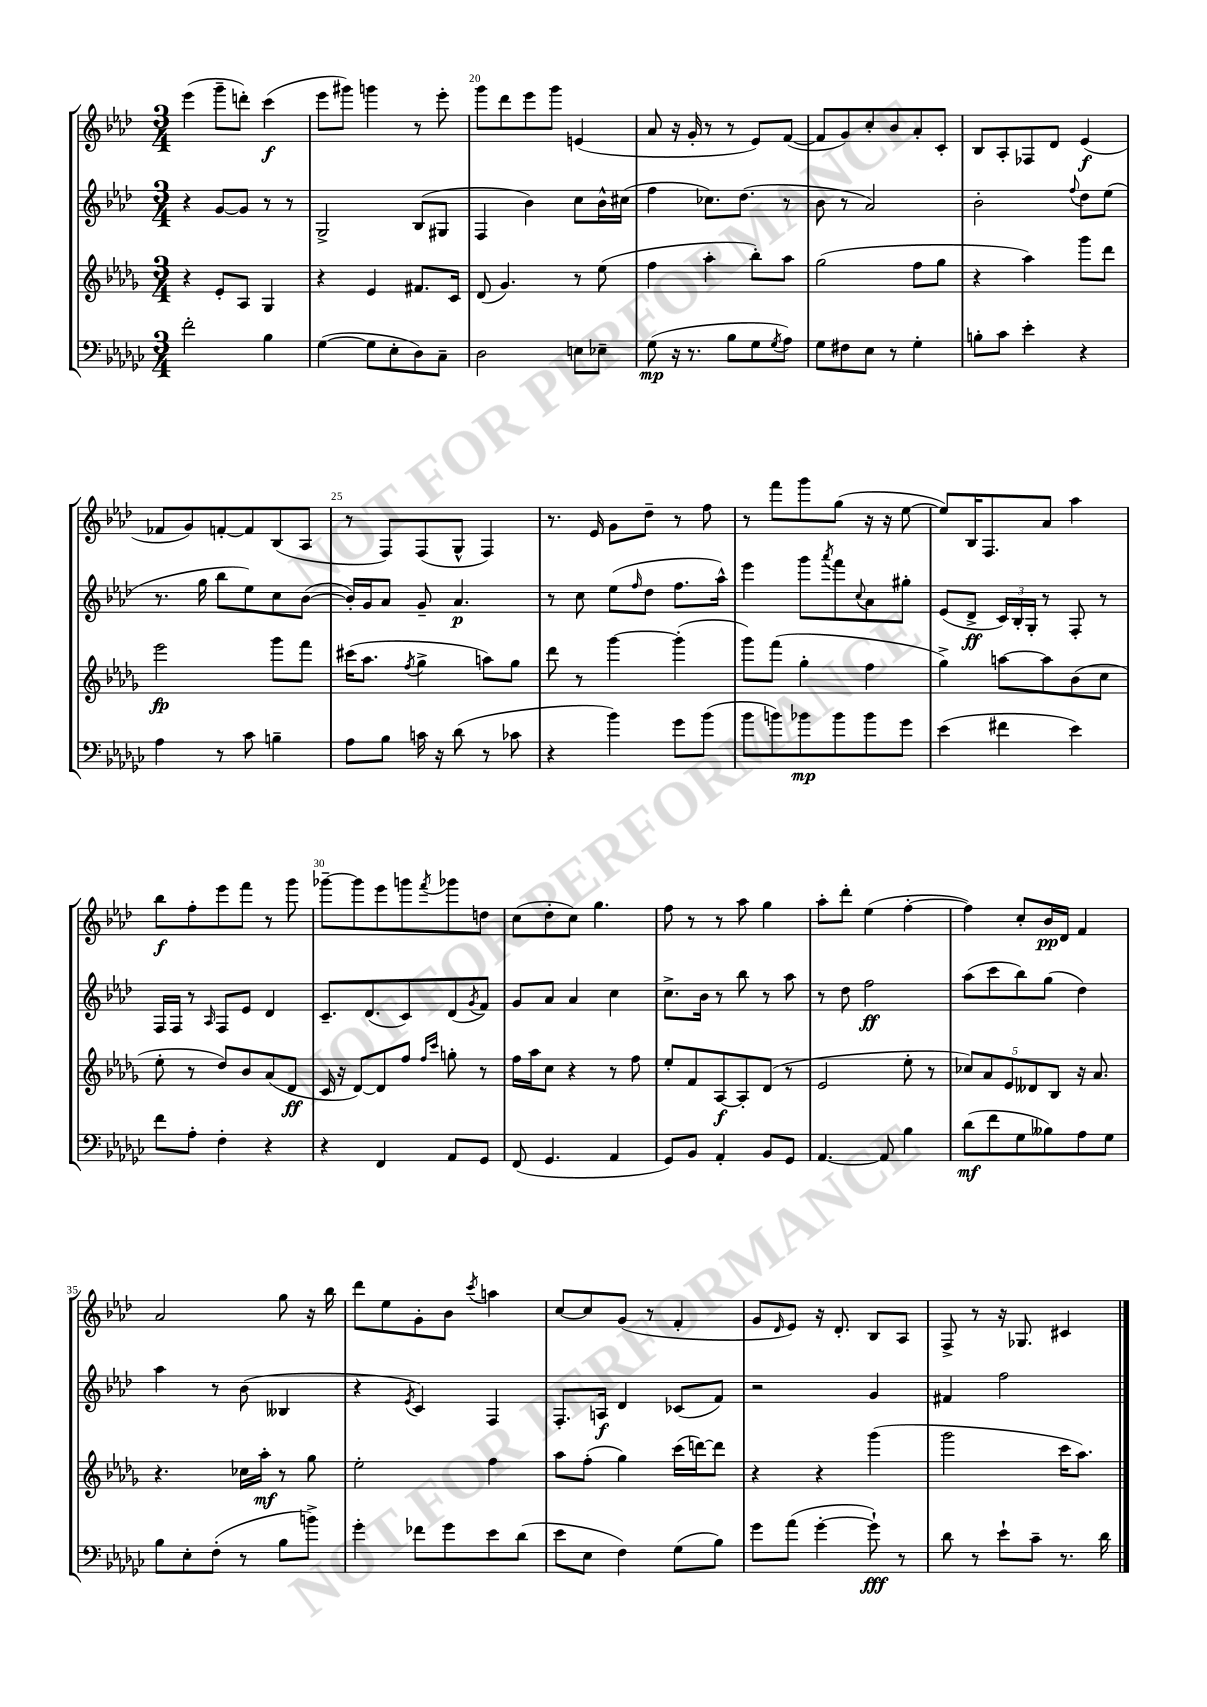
<<
\new StaffGroup <<
\new Staff = "s0" {
    \clef treble \key aes \major \numericTimeSignature \time 3/4
    ees'''4( g'''8-- d'''8-.) c'''4\f( |
    ees'''8 gis'''8) g'''4 r8 ees'''8-. |
    g'''8 des'''8 ees'''8 g'''8 e'4( |
    aes'8 r16 g'16-. r8 r8 ees'8) f'8~( |
    f'8 g'8) c''8-. bes'8 aes'8-. c'8-. |
    bes8 aes8-. fes8 des'8 ees'4\f( |
    fes'8 g'8) f'8~-. f'8 bes8( aes8 |
    r8 f8) f8( g8-^ f4) |
    r8. ees'16 g'8 des''8-- r8 f''8 |
    r8 f'''8 g'''8 g''8( r16 r16 ees''8~ |
    ees''8) bes16 f8. aes'8 aes''4 |
    bes''8\f f''8-. ees'''8 f'''8 r8 g'''8 |
    ges'''8~-- ges'''8 ees'''8 g'''8 \acciaccatura { f'''8 } ges'''8 d''8 |
    c''8( des''8-. c''8) g''4. |
    f''8 r8 r8 aes''8 g''4 |
    aes''8-. des'''8-. ees''4( f''4~-. |
    f''4) c''8-. bes'16\pp des'16 f'4 |
    aes'2 g''8 r16 bes''16 |
    des'''8 ees''8 g'8-. bes'8 \acciaccatura { c'''8 } a''4 |
    c''8~ c''8 g'8( r8 f'4-. |
    g'8 \grace { des'16 } ees'8) r16 des'8.-. bes8 aes8 |
    f8-> r8 r16 ges8. cis'4 \bar "|." |
}
\new Staff = "s1" {
    \clef treble \key aes \major \numericTimeSignature \time 3/4
    r4 g'8~ g'8 r8 r8 |
    g2-> bes8( gis8 |
    f4 bes'4) c''8 bes'16-^ cis''16( |
    f''4 ces''8.) des''8.( r8 |
    bes'8 r8 aes'2) |
    bes'2-. \appoggiatura { f''8 } des''8 ees''8( |
    r8. g''16 bes''8 ees''8) c''8 bes'8~( |
    bes'16-.) g'16 aes'8 g'8-- aes'4.\p |
    r8 c''8 ees''8( \grace { f''16 } des''8 f''8. aes''16-^) |
    ees'''4 g'''8 \acciaccatura { aes'''8 } f'''8 \appoggiatura { c''8 } aes'8 gis''8-. |
    ees'8( des'8->\ff \tuplet 3/2 { c'16) bes16-. g16-. } r8 f8-. r8 |
    f16 f16 r8 \grace { aes16 } f8 ees'8 des'4 |
    c'8.-- des'8.( c'8) des'8( \acciaccatura { g'8 } f'8) |
    g'8 aes'8 aes'4 c''4 |
    c''8.-> bes'16 r8 bes''8 r8 aes''8 |
    r8 des''8 f''2\ff |
    aes''8( c'''8 bes''8) g''8( des''4) |
    aes''4 r8 bes'8( beses4 |
    r4 \acciaccatura { ees'8 } c'4) f4 |
    f8.-. a16\f des'4 ces'8( f'8) |
    r2 g'4 |
    fis'4 f''2 \bar "|." |
}
\new Staff = "s2" {
    \clef treble \key des \major \numericTimeSignature \time 3/4
    r4 ees'8-. aes8 ges4 |
    r4 ees'4 fis'8. c'16 |
    des'8( ges'4.) r8 ees''8( |
    f''4 aes''4-. bes''8-.) aes''8 |
    ges''2( f''8 ges''8 |
    r4 aes''4) ges'''8 des'''8 |
    ees'''2\fp ges'''8 f'''8 |
    cis'''16( aes''8. \acciaccatura { f''8 } ges''4-> a''8) ges''8 |
    des'''8 r8 ges'''4~ ges'''4-.( |
    ges'''8) f'''8( ges''4-. f''4 |
    ges''4->) a''8~ a''8 bes'8( c''8 |
    ees''8-. r8 des''8) bes'8 aes'8( des'8\ff |
    c'16 r16 des'8~) des'8 f''8 \grace { f''16 c'''16 } g''8-. r8 |
    f''16 aes''16 c''8 r4 r8 f''8 |
    ees''8-. f'8 aes8~\f aes8-. des'8( r8 |
    ees'2 ees''8-. r8 |
    \tuplet 5/4 { ces''8) aes'8 ees'8 deses'8 bes8 } r16 aes'8. |
    r4. ces''16 aes''16-.\mf r8 ges''8 |
    ees''2-. f''4 |
    aes''8 f''8-.( ges''4) c'''16( d'''16~) d'''8 |
    r4 r4 ges'''4( |
    ges'''2 c'''16 aes''8.) \bar "|." |
}
\new Staff = "s3" {
    \clef bass \key ges \major \numericTimeSignature \time 3/4
    f'2-. bes4 |
    ges4~( ges8 ees8-. des8) ces8-- |
    des2 e8 ees8-- |
    ges8\mp( r16 r8. bes8 ges8 \acciaccatura { ges8 } aes8) |
    ges8 fis8 ees8 r8 ges4-. |
    b8-. ces'8 ees'4-. r4 |
    aes4 r8 ces'8 b4-- |
    aes8 bes8 c'16 r16 des'8( r8 ces'8 |
    r4 bes'4) ges'8 bes'8( |
    bes'8 b'8) bes'8\mp bes'8 bes'8 ges'8 |
    ees'4( fis'4 ees'4) |
    f'8 aes8-. f4-. r4 |
    r4 f,4 aes,8 ges,8 |
    f,8( ges,4. aes,4 |
    ges,8) bes,8 aes,4-. bes,8 ges,8 |
    aes,4.~ aes,8 bes4 |
    des'8\mf( f'8 ges8 beses8) aes8 ges8 |
    bes8 ees8-. f8-.( r8 bes8 b'8->) |
    ges'4-. fes'8 ges'8 ees'8 des'8( |
    ees'8 ees8 f4) ges8( bes8) |
    ges'8 aes'8( ges'4~-. ges'8-!\fff) r8 |
    des'8 r8 ees'8-! ces'8-- r8. des'16 \bar "|." |
}
>>
>>
\layout { \context { \Score currentBarNumber = #18 \override BarNumber.break-visibility = ##(#f #t #t) barNumberVisibility = #(every-nth-bar-number-visible 5) } }
